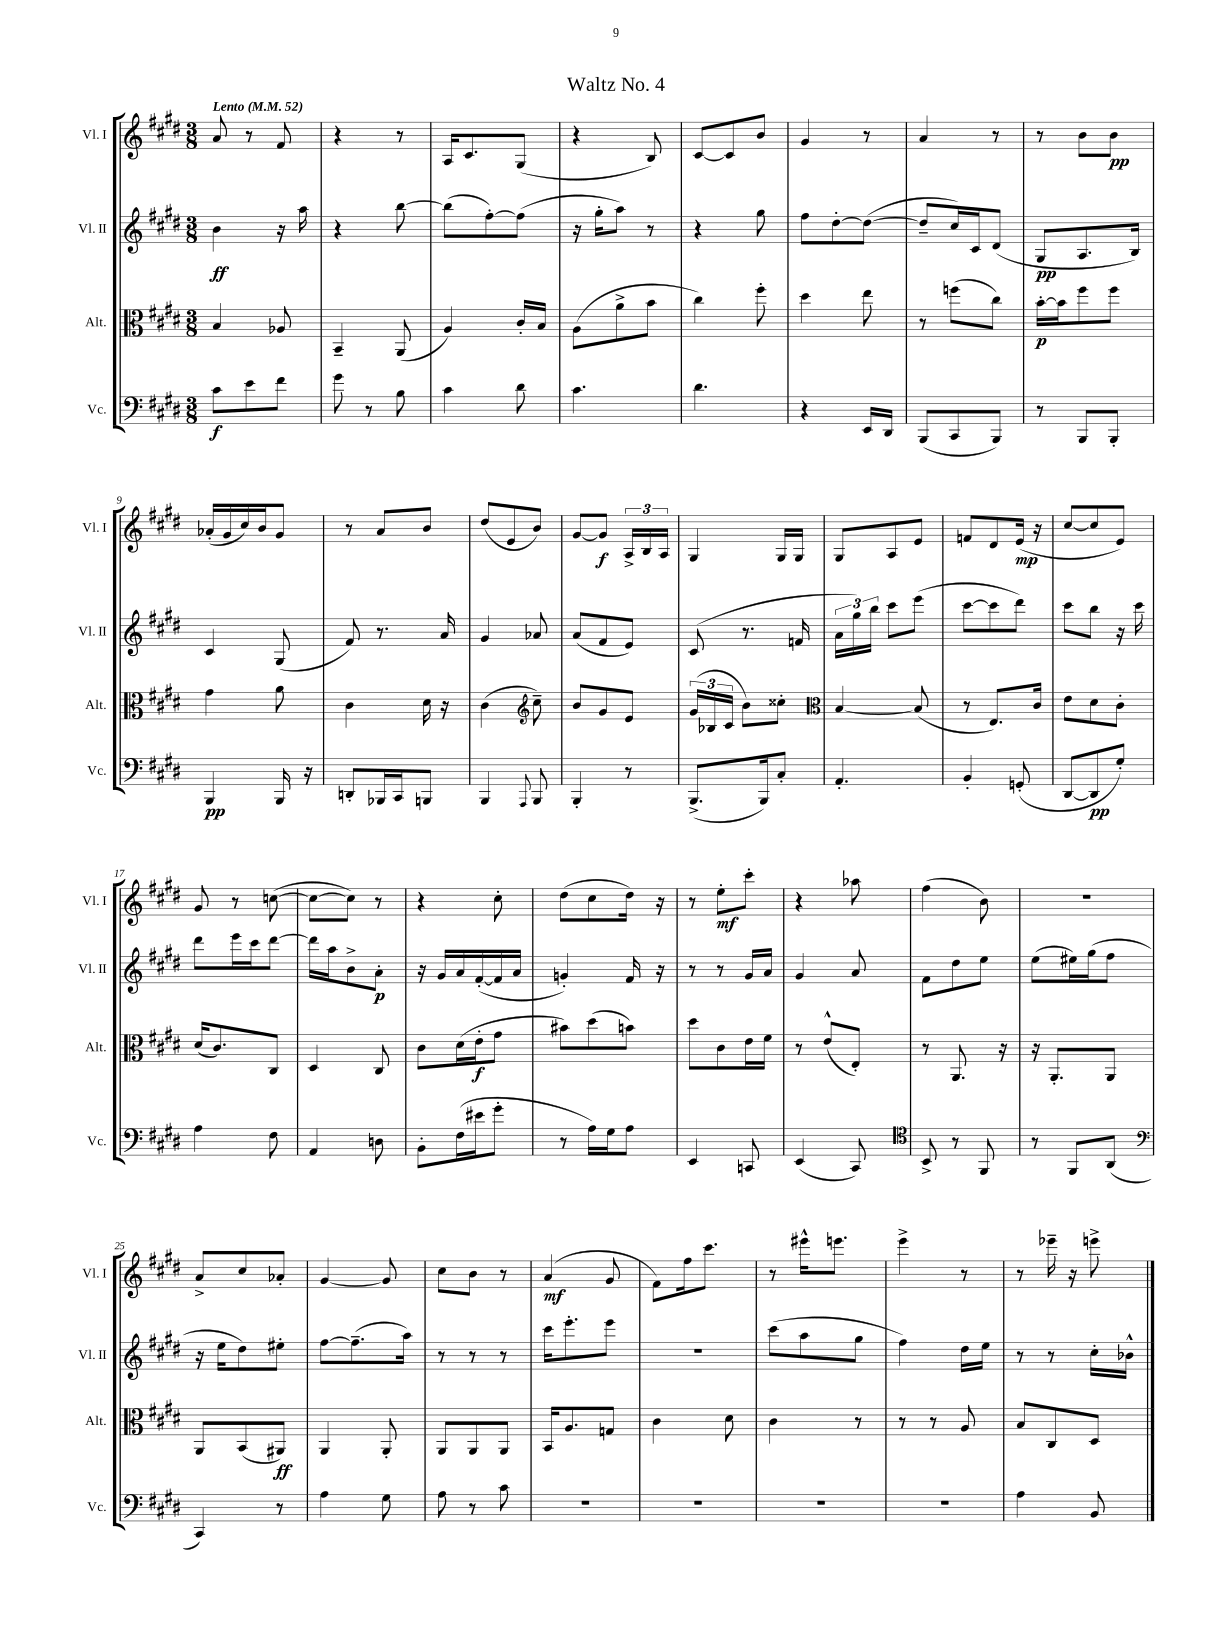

**kern	**kern	**kern	**kern
*staff4	*staff3	*staff2	*staff1
*clefF4	*clefC3	*clefG2	*clefG2
*k[f#c#g#d#]	*k[f#c#g#d#]	*k[f#c#g#d#]	*k[f#c#g#d#]
*M3/8	*M3/8	*M3/8	*M3/8
*MM52	*MM52	*MM52	*MM52
8c#	4B	4b	8a
8e	.	.	8r
8f#	8A-	16r	8f#
.	.	16aa	.
=	=	=	=
8g#	4BB~	4r	4r
8r	.	.	.
8B	(8AA	[8bb	8r
=	=	=	=
4c#	4A)	(8bb]	16A
.	.	.	8.c#
.	.	[8ff#')	.
8d#	16c#'	(8ff#]	(8G#
.	16B	.	.
=	=	=	=
4.c#	(8A	16r	4r
.	.	16gg#'	.
.	8a^	8aa)	.
.	8b	8r	8B)
=	=	=	=
4.d#	4cc#)	4r	[8c#
.	.	.	8c#]
.	8ff#'	8gg#	8b
=	=	=	=
4r	4dd#	8ff#	4g#
.	.	[8dd#'	.
16EE	8ee	(8dd#_	8r
16DD#	.	.	.
=	=	=	=
(8BBB	8r	8dd#~]	4a
8CC#	(8ff	16cc#)	.
.	.	16c#	.
8BBB)	8cc#)	(8d#	8r
=	=	=	=
8r	[16b'	8G#	8r
.	16b]	.	.
8BBB	8ff#	8.A	8b
8BBB'	8ff#	.	8b
.	.	16B)	.
=	=	=	=
4BBB	4g#	4c#	(16a-'
.	.	.	16g#
.	.	.	16cc#)
.	.	.	16b
16BBB	8a	(8G#	8g#
16r	.	.	.
=	=	=	=
8DD'	4c#	8f#)	8r
16BBB-	.	8.r	8a
16CC#	.	.	.
8BBB	16d#	.	8b
.	16r	16a	.
=	=	=	=
4BBB	(4c#	4g#	(8dd#
.	.	.	8e
*	*clefG2	*	*
8qqAAA	.	.	.
8BBB	8cc#~)	8a-	8b)
=	=	=	=
4BBB'	8b	(8a	[8g#
.	8g#	8f#	8g#]
8r	8e	8e)	24A^
.	.	.	24B
.	.	.	24A
=	=	=	=
(8.BBB^	(24g#	(8c#	4G#
.	24B-	.	.
.	24c#	.	.
.	8b)	8.r	.
16BBB)	.	.	.
8C#'	8cc##'	.	16G#
.	.	16f	16G#
=	=	=	=
*	*clefC3	*	*
4.AA'	[4B	24a	8G#
.	.	24gg#)	.
.	.	24bb	.
.	.	8ccc#	8A
.	(8B]	(8eee	8e
=	=	=	=
4BB'	8r	[8ccc#	8f
.	8.E)	8ccc#]	8d#
(8GG'	.	8ddd#)	(16e
.	16c#	.	16r
=	=	=	=
[8DD#	8e	8ccc#	[8cc#
8DD#]	8d#	8bb	8cc#]
8G#')	8c#'	16r	8e)
.	.	16ccc#	.
=	=	=	=
4A	(16d#	8ddd#	8g#
.	8.c#)	.	.
.	.	16eee	8r
.	.	16ccc#	.
8F#	8C#	[8ddd#	([8cc
=	=	=	=
4AA	4D#	16ddd#]	8cc_
.	.	16aa	.
.	.	8b^	8cc])
8D	8C#	8a'	8r
=	=	=	=
8BB'	8c#	16r	4r
.	.	16g#	.
(16F#	(16d#	16a	.
16e#	16e'	([16f#'	.
8g#'	8g#	16f#]	8cc#'
.	.	16a	.
=	=	=	=
8r	8b#)	4g')	(8dd#
16A)	(8dd#	.	8cc#
16G#	.	.	.
8A	8b)	16f#	16dd#)
.	.	16r	16r
=	=	=	=
4EE	8dd#	8r	8r
.	8c#	8r	8ee'
8CC	16e	16g#	8ccc#'
.	16f#	16a	.
=	=	=	=
(4EE	8r	4g#	4r
.	(8e^^	.	.
8CC#)	8E')	8a	8aa-
=	=	=	=
*clefC4	*	*	*
8BB^	8r	8f#	(4ff#
8r	8.AA	8dd#	.
8FF#	.	8ee	8b)
.	16r	.	.
=	=	=	=
8r	16r	(8ee	4.r
.	8.AA'	.	.
8FF#	.	16ee#)	.
.	.	(16gg#	.
(8AA	8AA	8ff#	.
=	=	=	=
*clefF4	*	*	*
4CC#)	8AA	16r	8a^
.	.	16ee	.
.	(8BB	8dd#)	8cc#
8r	8AA#)	8ee#'	8a-'
=	=	=	=
4A	4AA	[8ff#	[4g#
.	.	(8.ff#~]	.
8G#	8AA'	.	8g#]
.	.	16aa)	.
=	=	=	=
8A	8AA	8r	8cc#
8r	8AA	8r	8b
8c#	8AA	8r	8r
=	=	=	=
4.r	16BB	16ccc#	(4a
.	8.A	8.eee'	.
.	8G	8eee	8g#
=	=	=	=
4.r	4c#	4.r	8f#)
.	.	.	16ff#
.	.	.	8.ccc#
.	8d#	.	.
=	=	=	=
4.r	4c#	(8ccc#	8r
.	.	8aa	16eee#^^
.	.	.	8.eee
.	8r	8gg#	.
=	=	=	=
4.r	8r	4ff#)	4eee^
.	8r	.	.
.	8A	16dd#	8r
.	.	16ee	.
=	=	=	=
4A	8B	8r	8r
.	8C#	8r	16eee-~
.	.	.	16r
8BB	8D#	16cc#'	8eee^
.	.	16b-^^	.
==	==	==	==
*-	*-	*-	*-
